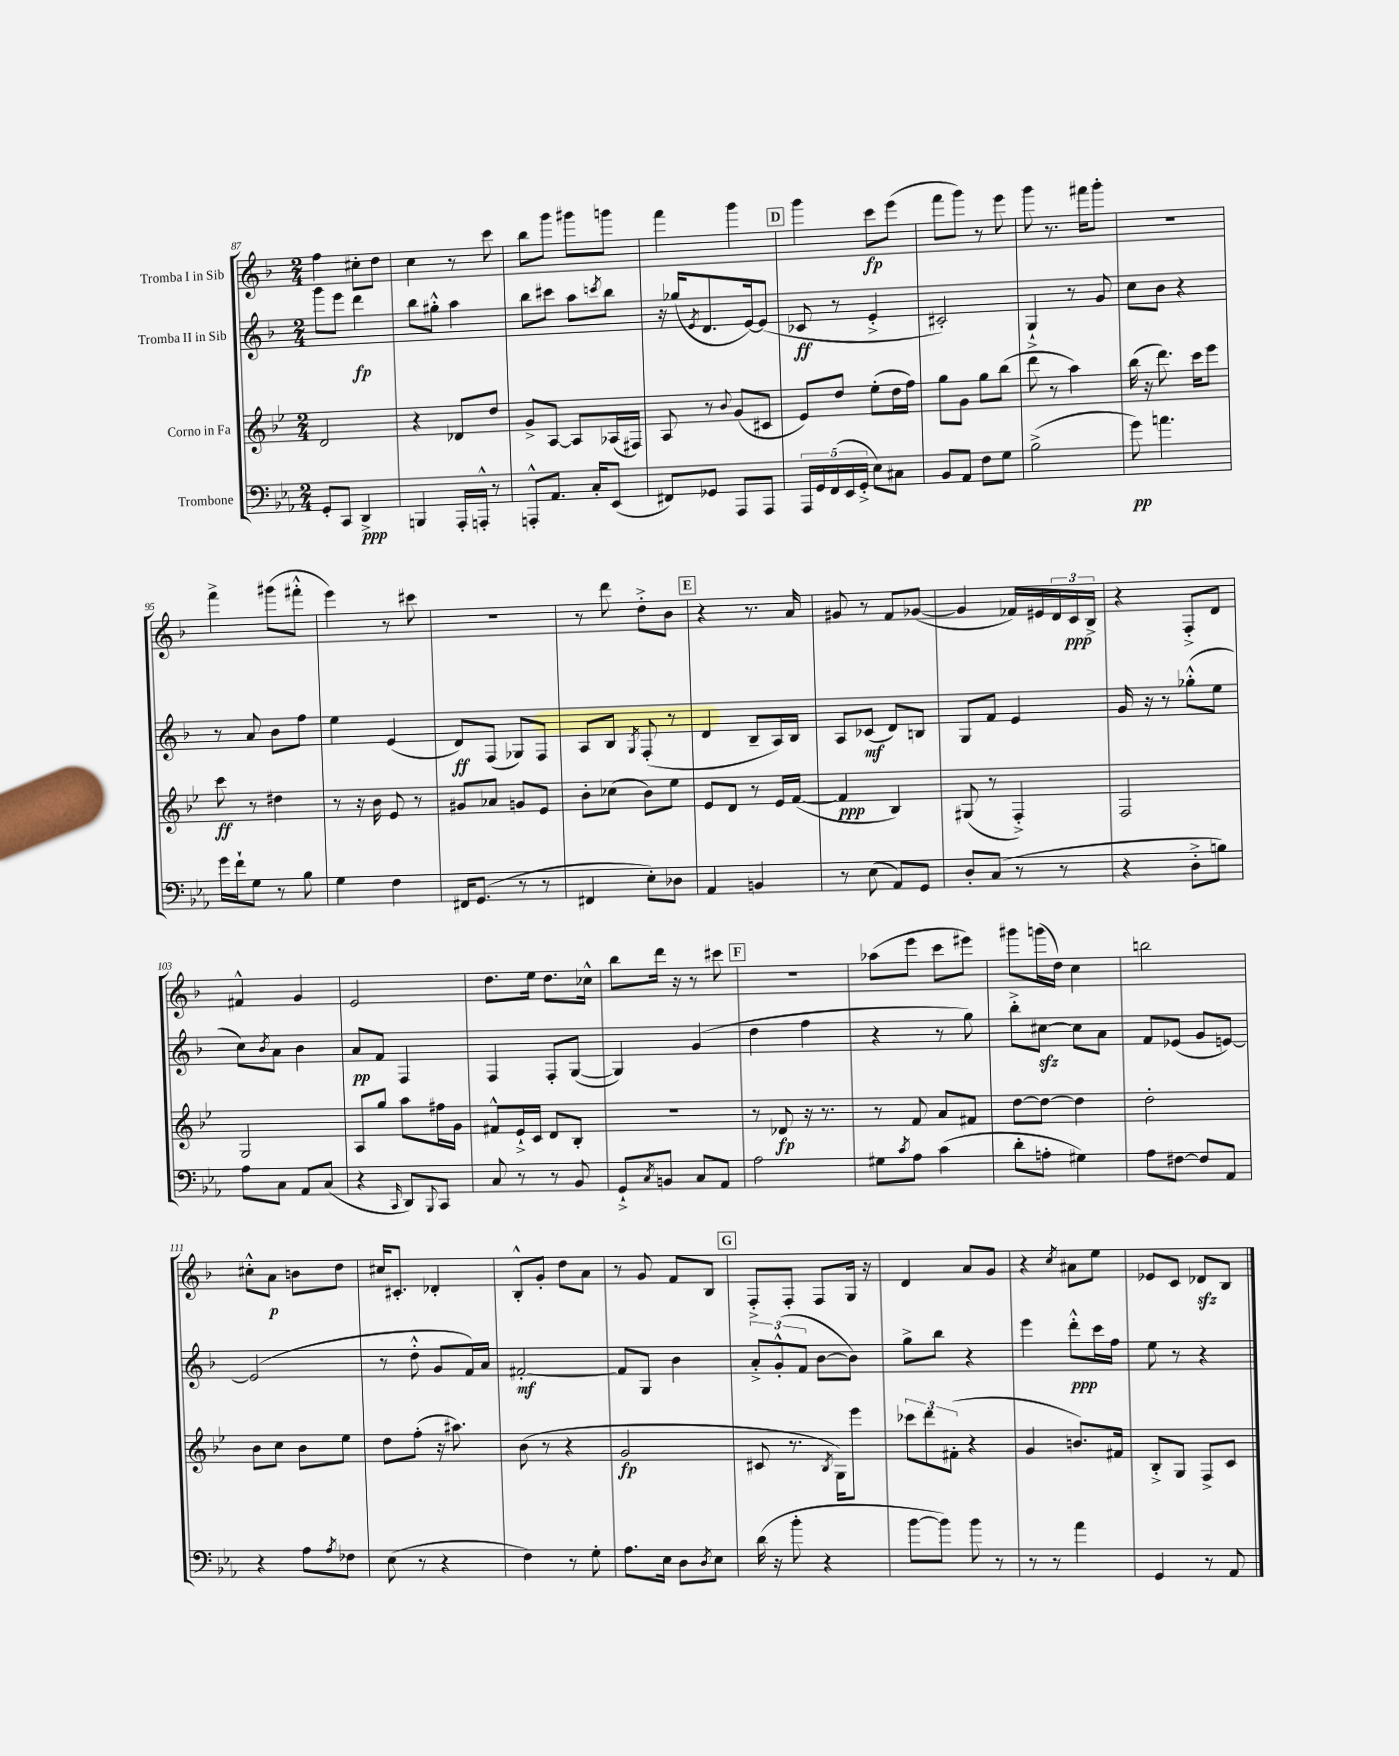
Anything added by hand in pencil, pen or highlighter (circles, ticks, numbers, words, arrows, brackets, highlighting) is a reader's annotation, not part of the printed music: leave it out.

**kern	**kern	**kern	**kern
*staff4	*staff3	*staff2	*staff1
*clefF4	*clefG2	*clefG2	*clefG2
*k[b-e-a-]	*k[b-e-]	*k[b-]	*k[b-]
*M2/4	*M2/4	*M2/4	*M2/4
8GG'/L	2d/	8ggg\L	4ff\
8CC/J	.	8eee\J	.
4DD^/	.	4ddd\	8cc#'\L
.	.	.	8dd\J
=	=	=	=
4BBB/	4r	8bb-\L	4cc\
.	.	8gg#'^^\J	.
16AAA-'/LL	8d-/L	4aa\	8r
16AAA'^^/JJ	.	.	.
8r	8dd/J	.	8ccc\
=	=	=	=
8AAA'^^/L	8g^/L	8bb-\L	8bb-\L
8.AA-/J	[8A/J	8ccc#\J	8ggg\J
.	8A/]L	8aa\L	8ggg#\L
16C'/LK	.	.	.
.	.	8qccc/	.
(8EE-/J	(16A-/L	8bb-\J	8ggg\J
.	16F#/JJ)	.	.
=	=	=	=
8FF#/L)	8A/	16r	4fff\
.	.	(16gg-/LK	.
.	.	8qe/	.
8GG-/J	8r	8.d/	.
.	8qqb-/	.	.
8AAA-/L	(8g/L	.	4ggg\
.	.	[16e/k)	.
8AAA-/J	8c#/J	(8e/]J	.
=	=	=	=
20AAA-/LL	8e-/L)	8c-/	4ggg\
20GG/	.	.	.
(20FF/	.	.	.
.	8dd/J	8r	.
20EE-/	.	.	.
20GG'^/JJ	.	.	.
8E-\L)	(8ee-'\L	4e'^/	8ccc\L
8C#\J	16dd\L	.	(8eee\J
.	16ff\JJ)	.	.
=	=	=	=
8BB-/L	8gg\L	2c#'/)	8fff\L
8AA-/J	8g\J	.	8ggg\J)
8F\L	8gg\L	.	8r
8G\J	(8bb-\J	.	8eee\
=	=	=	=
(2B-^\	8ddd\	4G`^/	8ggg\
.	8r	.	8.r
.	4aa\)	8r	.
.	.	.	16fff#\LK
.	.	8g/	8ggg'\J
=	=	=	=
8g\)	(16bb-\	8cc\L	2r
.	16r	.	.
4.a\	8.ddd\)	8b-\J	.
.	.	4r	.
.	16ccc\LK	.	.
.	8eee-\J	.	.
=	=	=	=
16g\LL	8ccc\	8r	4fff^\
16f`\J	.	.	.
8G\J	8r	8a/	.
8r	4dd#\	8b-\L	(8ggg#\L
8B-\	.	8ff\J	8fff#'^^\J
=	=	=	=
4G\	8r	4ee\	4eee\)
.	16r	.	.
.	16b-\	.	.
4F\	8e-/	(4e/	8r
.	8r	.	8ccc#\
=	=	=	=
16FF#/LK	8g#/L	8d/L)	2r
(8.GG/J	.	.	.
.	8a-/J	(8F/J	.
8r	8g/L	8G-/L)	.
8r	8e-/J	8F/J	.
=	=	=	=
4FF#/	8b-'\L	8A/L	8r
.	(8cc-\J	8B-/J	8ddd\
.	.	8qG/	.
8E-'\L)	8b-\L)	(8F'/	8dd'^\L
8D-\J	8ee-\J	8r	8b-\J
=	=	=	=
4AA-/	8e-/L	4d/	4r
.	8d/J	.	.
4BB/	8r	8B-~/L	8.r
.	16e-/LL	16A/L)	.
.	([16f/JJ	16B-/JJ	16a/
=	=	=	=
8r	4f/]	8A/L	8g#/
(8E-\	.	(8c-/J	8r
8AA-/L)	4B-/)	8d/L)	8f/L
8GG/J	.	8B/J	([8g-/J
=	=	=	=
8D'/L	(8G#/	8G/L	4g-/]
(8C/J	8r	8f/J	.
8r	4F'^/)	4e/	16f-/LL)
.	.	.	16e#/
8r	.	.	24d/
.	.	.	24c/
.	.	.	24B-^/JJ
=	=	=	=
4r	2F/	16g/	4r
.	.	16r	.
.	.	8r	.
8D'^\L	.	(8gg-'^^\L	8F'^/L
8B\J)	.	8ee\J	8d/J
=	=	=	=
8A-\L	2G/	8cc\L)	4f#^^/
.	.	8qb-/	.
8C\J	.	8a\J	.
8AA-/L	.	4b-\	4g/
(8C/J	.	.	.
=	=	=	=
4r	8A/L	8a/L	2e/
.	8gg/J	8f/J	.
16qqCC/	.	.	.
8DD/L)	8aa\L	4F/	.
8qqBBB-/	.	.	.
8CC/J	16ff#\L	.	.
.	16g\JJ	.	.
=	=	=	=
8C/	8f#^^/L	4F/	8.dd\L
8r	16e-`^/L	.	.
.	16c/JJ	.	16ee\Jk
8r	8d/L	8F'/L	8.dd\L
8BB-/	8B-'/J	([8G/J	.
.	.	.	16cc-^^\Jk
=	=	=	=
8GG`^/L	2r	4G/])	8bb-\L
8qC/	.	.	.
8BB/J	.	.	16ddd\Jk
.	.	.	16r
8C/L	.	(4g/	8r
8AA-/J	.	.	8ccc#\
=	=	=	=
2A-\	8r	4dd\	2r
.	8d-/	.	.
.	16r	4ff\	.
.	8.r	.	.
=	=	=	=
8G#\L	8r	4r	(8aa-\L
8qc/	.	.	.
8A-\J	8f/	.	8eee\J
(4c\	8a/L	8r	8ccc\L
.	8f#/J	8gg\)	8eee#\J)
=	=	=	=
8d'\L	[8dd\L	8bb-'^\L	8ggg#\L
8A'\J	8dd\_J	[8cc#\J	(16ggg\L
.	.	.	16dd\JJ)
4G#\)	4dd\]	8cc#\]L	4cc\
.	.	8a\J	.
=	=	=	=
8A-\L	2dd'\	8f/L	2bb\
[8F#\J	.	(8e-/J	.
8F#/]L	.	8g/L	.
8AA-/J	.	[8e/J)	.
=	=	=	=
4r	8b-\L	(2e/]	8cc#'^^\L
.	8cc\J	.	8a\J
8A-\L	8b-\L	.	8b\L
8qA-/	.	.	.
8F-\J	8ee-\J	.	8dd\J
=	=	=	=
(8E-\	8dd\L	8r	16cc#/LK
.	.	.	8.c#'/J
8r	(8ff'\J	8dd'^^\	.
4r	16r	8g/L	4d-'/
.	8.aa#\)	.	.
.	.	16f/L)	.
.	.	16a/JJ	.
=	=	=	=
4F\)	(8b-\	[2f#'/	8B-'^^/L
.	8r	.	8g'/J
8r	4r	.	8dd\L
8G'\	.	.	8a\J
=	=	=	=
8.A-\L	2g/	8f#/]L	8r
.	.	8G/J	8g/
16E-\Jk	.	.	.
8D\L	.	4b-\	8f/L
8qD/	.	.	.
8E-\J	.	.	8B-/J
=	=	=	=
(16d\	8c#/	12a'^/L	8F'^/L
16r	.	.	.
.	.	(12g'^^/	.
8b-'\	8.r	.	8F'/J
.	.	12f/J	.
4r	.	[8b-\L	8F/L
.	8qB-/	.	.
.	16G\LK)	.	.
.	8eee-\J	8b-\]J)	16G/Jk
.	.	.	16r
=	=	=	=
[8b-\L	12ccc-\L	8gg^\L	4d/
.	12ddd\	.	.
8b-\]J)	.	8bb-\J	.
.	(12f#'\J	.	.
8b-\	4r	4r	8a/L
8r	.	.	8g/J
=	=	=	=
8r	4g/	4eee\	4r
8r	.	.	.
.	.	.	8qcc/
4a-\	8.b/L)	8ddd'^^\L	8a#\L
.	.	16ccc\L	8ee\J
.	16f#/Jk	16ff\JJ	.
=	=	=	=
4GG/	8B-'^/L	8ee\	8e-/L
.	8G/J	8r	8c/J
8r	8F^/L	4r	8d-/L
8AA-/	8c/J	.	8B-/J
==	==	==	==
*-	*-	*-	*-
